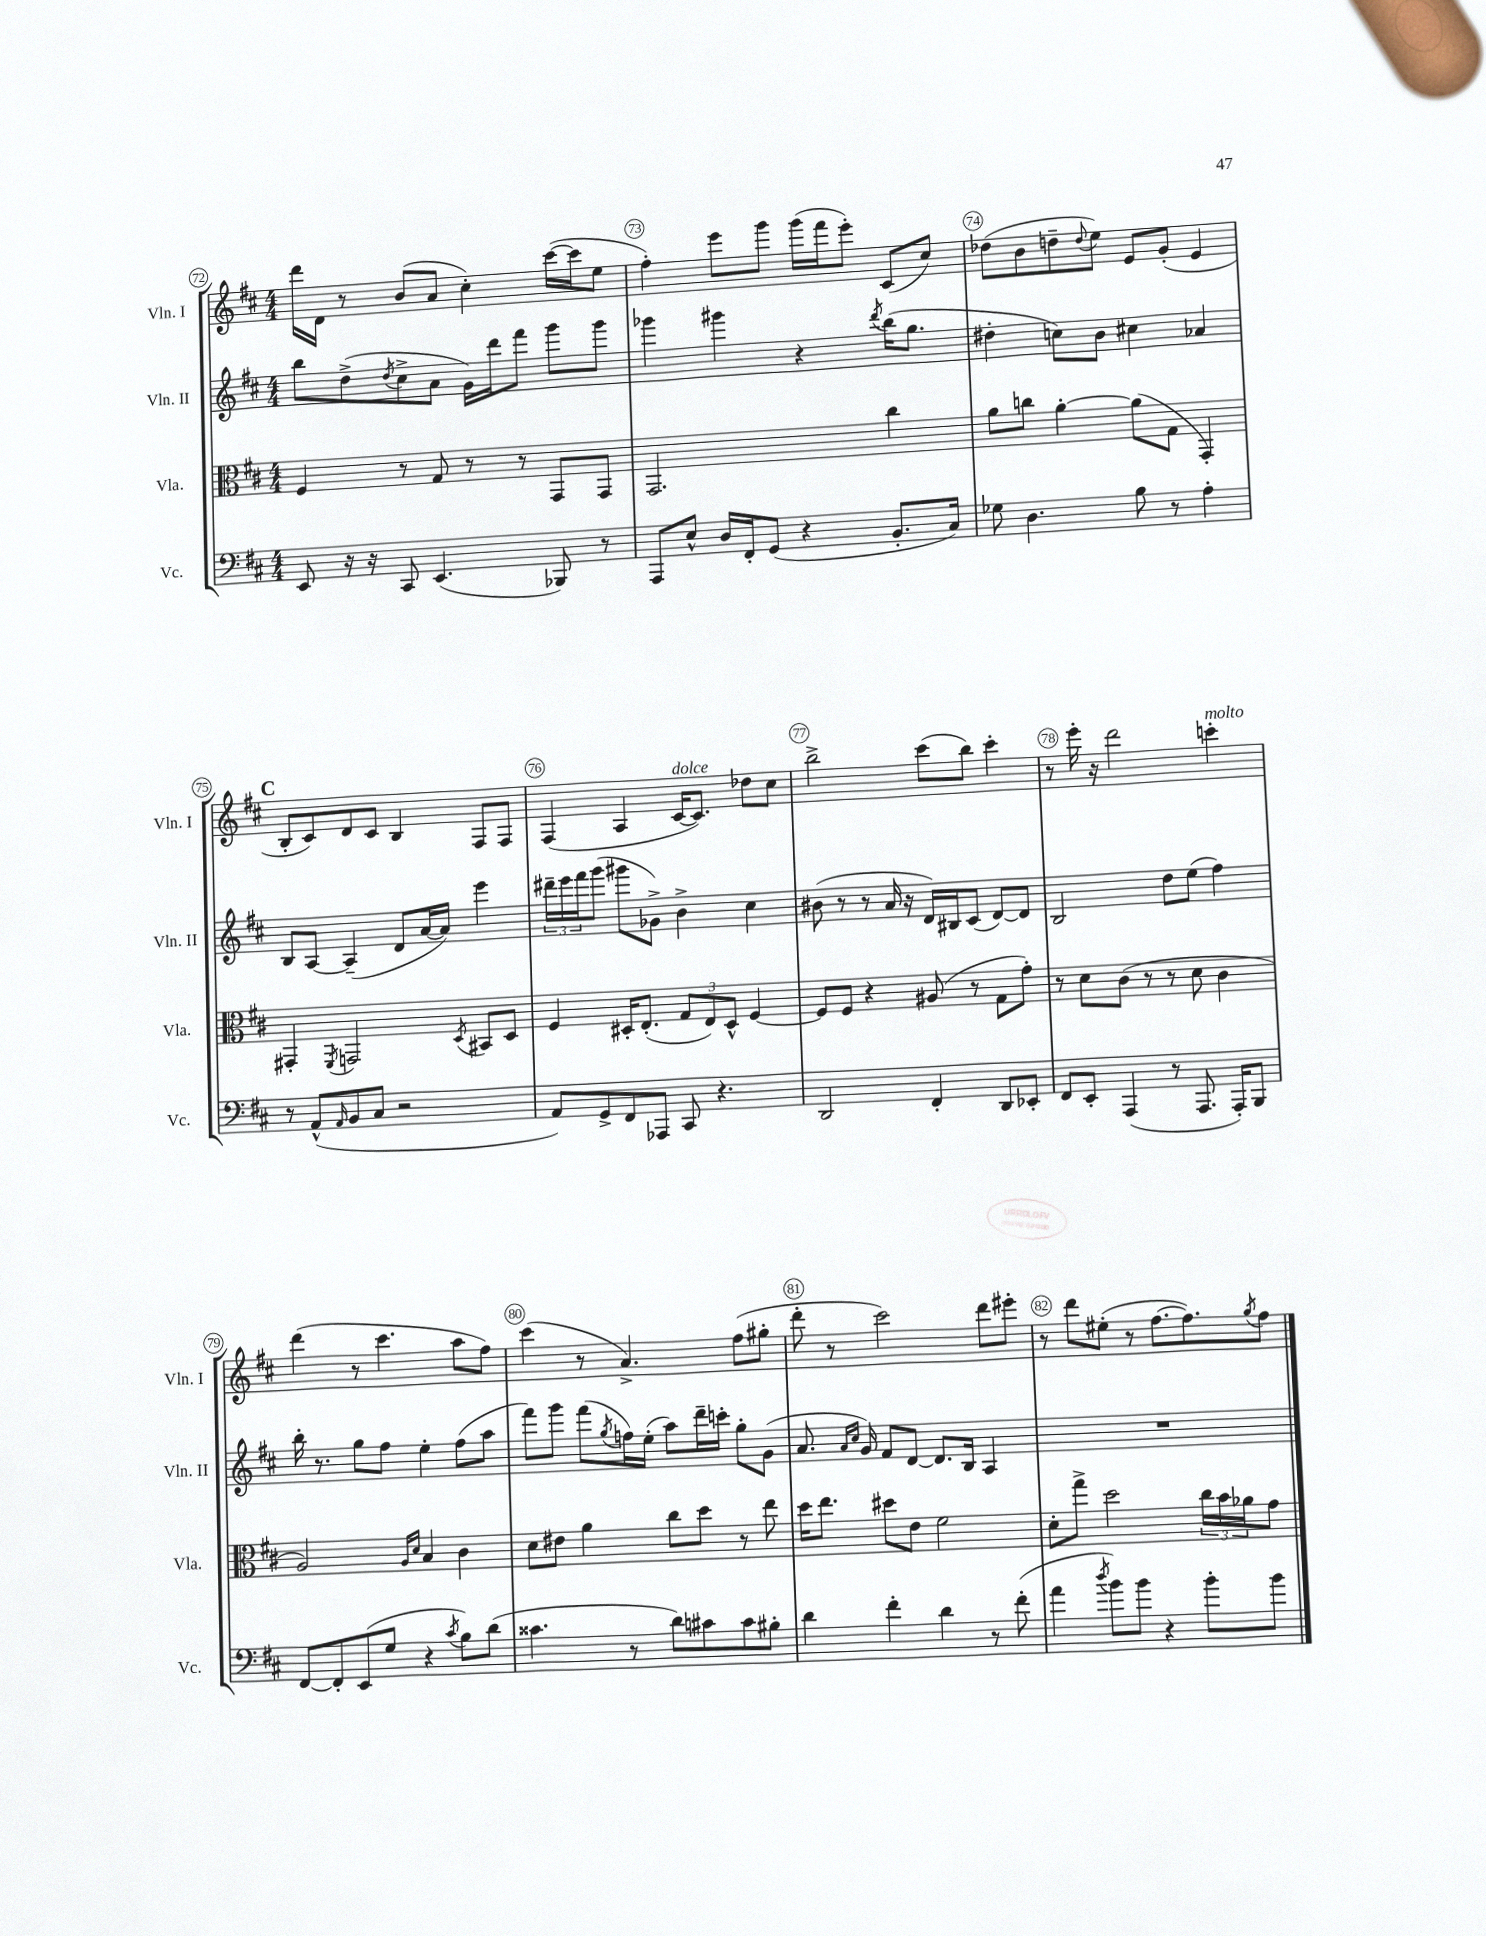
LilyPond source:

<<
\new StaffGroup <<
\new Staff = "s0" \with { instrumentName = "Vln. I" shortInstrumentName = "Vln. I" } {
    \clef treble \key d \major \numericTimeSignature \time 4/4
    d'''16 d'16 r8 b'8( a'8 cis''4-.) cis'''16~( cis'''16 e''8 |
    fis''4-.) e'''8 g'''8 g'''16( fis'''16 e'''8-.) cis'8( cis''8) |
    des''8( b'8 d''8-- \appoggiatura { d''8 } e''8) e'8 g'8-.( e'4 |
    \mark \markup { \bold "C" } b8-. cis'8) d'8 cis'8 b4 fis8 fis8 |
    fis4( a4 cis'16~^\markup { \italic "dolce" } cis'8.) des''8 cis''8 |
    b''2-> cis'''8( b''8) cis'''4-. |
    r8 e'''16-. r16 d'''2 c'''4-.^\markup { \italic "molto" } |
    d'''4( r8 cis'''4. a''8 fis''8) |
    cis'''4( r8 a'4.->) fis''8( gis''8-. |
    d'''8-. r8 cis'''2) d'''8 eis'''8-. |
    r8 d'''8 eis''8-.( r8 fis''8.~ fis''8.) \acciaccatura { g''8 } fis''8 \bar "|." |
}
\new Staff = "s1" \with { instrumentName = "Vln. II" shortInstrumentName = "Vln. II" } {
    \clef treble \key d \major \numericTimeSignature \time 4/4
    b''8 d''8->( \acciaccatura { d''8 } cis''8-> a'8 g'16) d'''16 fis'''8 g'''8 g'''8 |
    ges'''4 gis'''4 r4 \acciaccatura { d'''8 } b''16( g''8. |
    dis''4-. c''8) b'8 cis''4 aes'4 |
    \mark \markup { \bold "C" } b8 a8~ a4--( d'8 a'16~ a'16) e'''4 |
    \tuplet 3/2 { dis'''16-- e'''16 fis'''16 } g'''8( gis'''8 ges'8->) b'4-> cis''4 |
    bis'8( r8 r8 a'16 r16 d'16) bis16 cis'8( d'8~) d'8 |
    b2 d''8 e''8( fis''4) |
    b''16-. r8. g''8 fis''8 e''4-. fis''8( a''8 |
    fis'''8) g'''8 fis'''8( \acciaccatura { g''8 } f''16) e''16-.( a''8) d'''16-- c'''16-. g''8-. g'8( |
    a'8. \grace { a'16 cis''16 } g'16) fis'8 d'8~ d'8. b16 a4 |
    R1 \bar "|." |
}
\new Staff = "s2" \with { instrumentName = "Vla." shortInstrumentName = "Vla." } {
    \clef alto \key d \major \numericTimeSignature \time 4/4
    fis4 r8 g8 r8 r8 g,8 g,8 |
    g,2. cis''4 |
    a'8 c''8 a'4~-. a'8( g8 g,4-.) |
    \mark \markup { \bold "C" } gis,4-. \acciaccatura { fis,8 } g,2 \acciaccatura { d8 } bis,8 d8 |
    fis4 dis16-. e8.-.( \tuplet 3/2 { g8 e8) dis8-^ } fis4~ |
    fis8 fis8 r4 ais8( r8 g8 g'8-.) |
    r8 d'8 cis'8( r8 r8 d'8 cis'4 |
    a2) \grace { a16 d'16 } b4 cis'4 |
    d'8 eis'8 a'4 cis''8 d''8 r8 e''8 |
    d''16 e''8. dis''8 e'8 fis'2 |
    d'8-. g''8-> d''2 \tuplet 3/2 { cis''16 b'16 aes'16 } g'8 \bar "|." |
}
\new Staff = "s3" \with { instrumentName = "Vc." shortInstrumentName = "Vc." } {
    \clef bass \key d \major \numericTimeSignature \time 4/4
    e,8 r16 r16 cis,8 e,4.( bes,,8) r8 |
    a,,8 e8-^ d16 fis,16-. g,8( r4 b,8.-. cis16) |
    ges8 d4. b8 r8 a4-. |
    \mark \markup { \bold "C" } r8 a,8-^( \grace { a,16 } b,8 cis8 r2 |
    a,8) g,8-> fis,8 aes,,8 cis,8 r4. |
    d,2 fis,4-. d,8 ees,8-. |
    fis,8 e,8-. a,,4( r8 a,,8. a,,16-.) b,,8 |
    fis,8~ fis,8-. e,8( g8 r4 \acciaccatura { cis'8 } b8) d'8( |
    cisis'4. r8 d'8) cis'8 cis'8 bis8-. |
    d'4 fis'4-. d'4 r8 fis'8-.( |
    a'4 \acciaccatura { d''8 } b'8) b'8 r4 b'8-. b'8 \bar "|." |
}
>>
>>
\layout { \context { \Score currentBarNumber = #72 \override BarNumber.break-visibility = ##(#f #t #t) barNumberVisibility = #all-bar-numbers-visible \override BarNumber.stencil = #(make-stencil-circler 0.1 0.3 ly:text-interface::print) } }
